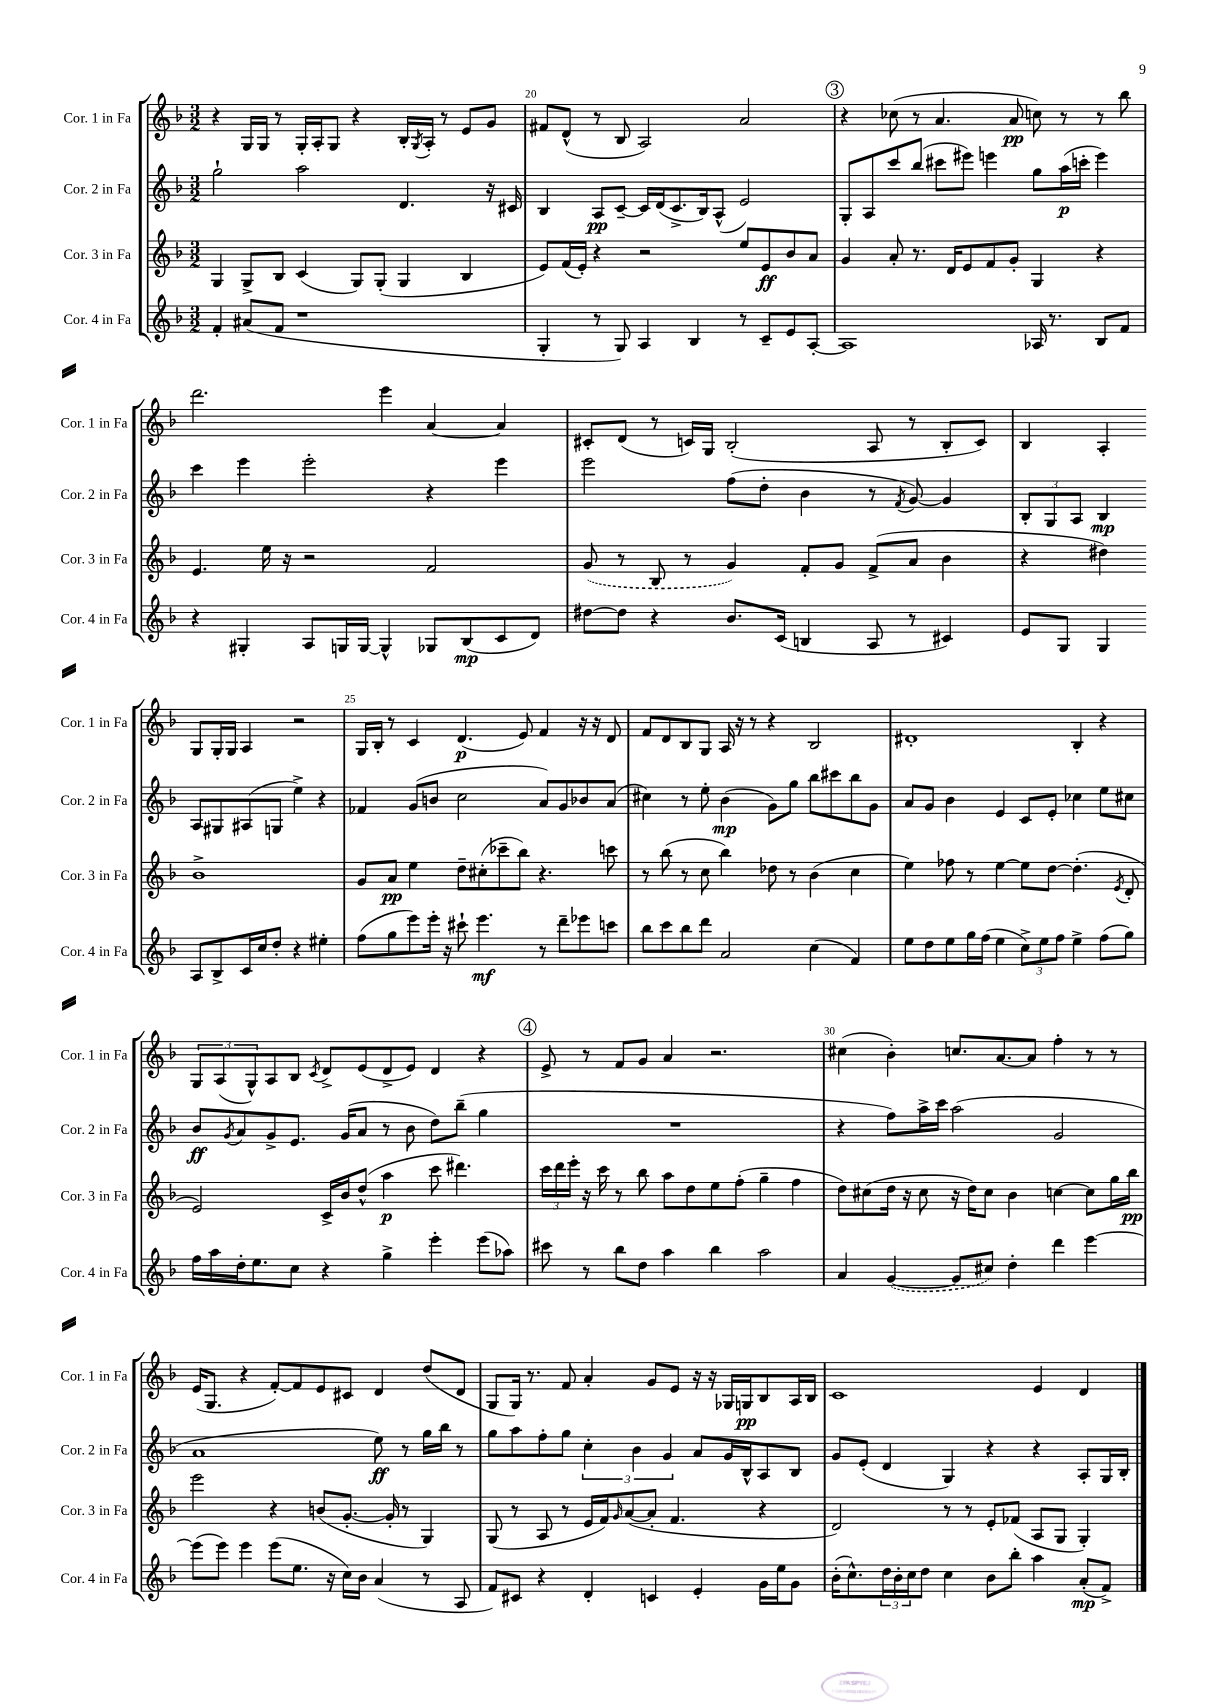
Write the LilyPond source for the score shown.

<<
\new StaffGroup <<
\new Staff = "s0" \with { instrumentName = "Cor. 1 in Fa" shortInstrumentName = "Cor. 1 in Fa" } {
    \clef treble \key f \major \numericTimeSignature \time 3/2
    r4 g16 g16 r8 g16-. a16-. g8 r4 bes16-. \acciaccatura { g8 } a16-. r8 e'8 g'8 |
    fis'8 d'8-^( r8 bes8 a2) a'2 |
    \mark \markup { \circle "3" } r4 ces''8( r8 a'4. a'8\pp c''8) r8 r8 bes''8 |
    d'''2. e'''4 a'4~ a'4 |
    cis'8-. d'8( r8 c'16) g16 bes2-.( a8 r8 bes8-. c'8) |
    bes4 a4-. g8 g16-. g16 a4 r2 |
    g16 bes16-. r8 c'4 d'4.\p( e'8) f'4 r16 r16 d'8 |
    f'8 d'8 bes8 g8 a16 r16 r8 r4 bes2 |
    dis'1-. bes4-. r4 |
    \tuplet 3/2 { g8 a8( g8-^) } a8 bes8 \acciaccatura { c'8 } d'8-> e'8( d'8-> e'8) d'4 r4 |
    \mark \markup { \circle "4" } e'8-> r8 f'8 g'8 a'4 r2. |
    cis''4( bes'4-.) c''8. a'8.~ a'8 f''4-. r8 r8 |
    e'16( g8. r4 f'8~-.) f'8 e'8 cis'8 d'4 d''8( d'8 |
    g8 g16) r8. f'8 a'4-. g'8 e'8 r16 r16 ges16 g16\pp bes8 a16 bes16 |
    c'1 e'4 d'4 \bar "|." |
}
\new Staff = "s1" \with { instrumentName = "Cor. 2 in Fa" shortInstrumentName = "Cor. 2 in Fa" } {
    \clef treble \key f \major \numericTimeSignature \time 3/2
    g''2-! a''2 d'4. r16 cis'16 |
    bes4 a8\pp c'8~-- c'16 d'16( c'8.-> bes16) a8-^( e'2) |
    \mark \markup { \circle "3" } g8-. a8 c'''8 bes''8( cis'''8 eis'''8) e'''4 g''8 a''16\p( c'''16-. e'''4) |
    c'''4 e'''4 e'''2-. r4 e'''4 |
    e'''2 f''8( d''8-. bes'4 r8 \acciaccatura { f'8 } g'8~) g'4 |
    \tuplet 3/2 { bes8-. g8 a8 } bes4\mp a8 gis8 ais8( g8 e''4->) r4 |
    fes'4 g'8( b'8 c''2 a'8) g'8 bes'8 a'8( |
    cis''4) r8 e''8-. bes'4\mp( g'8) g''8 bes''8 cis'''8 bes''8 g'8 |
    a'8 g'8 bes'4 e'4 c'8 e'8-. ces''4 e''8 cis''8 |
    bes'8\ff \acciaccatura { g'8 } a'8 g'8-> e'8. g'16( a'8 r8 bes'8 d''8) bes''8--( g''4 |
    \mark \markup { \circle "4" } R1. |
    r4 f''8) a''16-> c'''16 a''2( g'2 |
    a'1 e''8\ff) r8 g''16 bes''16 r8 |
    g''8 a''8 f''8-. g''8 \tuplet 3/2 { c''4-. bes'4 g'4 } a'8 g'16 bes16-^ a8 bes8 |
    g'8 e'8-.( d'4 g4) r4 r4 a8-. g16 bes16-. \bar "|." |
}
\new Staff = "s2" \with { instrumentName = "Cor. 3 in Fa" shortInstrumentName = "Cor. 3 in Fa" } {
    \clef treble \key f \major \numericTimeSignature \time 3/2
    g4 g8-> bes8 c'4( g8) g8-.( g4 bes4 |
    e'8) f'16( e'16-.) r4 r2 e''8 e'8\ff bes'8 a'8 |
    \mark \markup { \circle "3" } g'4 a'8-. r8. d'16 e'8 f'8 g'8-. g4 r4 |
    e'4. e''16 r16 r2 f'2 |
    \once \slurDashed g'8( r8 bes8 r8 g'4) f'8-. g'8 f'8->( a'8 bes'4 |
    r4 dis''4) bes'1-> |
    g'8 a'8\pp e''4 d''8-- cis''8-.( ces'''8-- bes''8) r4. c'''8 |
    r8 bes''8( r8 c''8 bes''4) des''8 r8 bes'4( c''4 |
    e''4) fes''8 r8 e''4~ e''8 d''8~ d''4.-.( \acciaccatura { e'8 } d'8-. |
    e'2) c'16-> bes'16 d''8-^( a''4\p c'''8 dis'''4.) |
    \mark \markup { \circle "4" } \tuplet 3/2 { c'''16 d'''16 e'''16-. } r16 c'''16 r8 bes''8 a''8 d''8 e''8 f''8-.( g''4-- f''4 |
    d''8) cis''8( d''16 r16 cis''8 r16 d''16) cis''8 bes'4 c''4~ c''8 g''16 bes''16\pp |
    e'''2 r4 b'8( g'8.~-. g'16-. r8 g4) |
    g8( r8 a8 r8 e'16 f'16) \grace { g'16 } a'8~( a'8-. f'4. r4 |
    d'2) r8 r8 e'8-. fes'8( a8 g8 g4-.) \bar "|." |
}
\new Staff = "s3" \with { instrumentName = "Cor. 4 in Fa" shortInstrumentName = "Cor. 4 in Fa" } {
    \clef treble \key f \major \numericTimeSignature \time 3/2
    f'4-. ais'8( f'8 r1 |
    g4-. r8 g8) a4 bes4 r8 c'8-- e'8 a8~-. |
    \mark \markup { \circle "3" } a1 aes16 r8. bes8 f'8 |
    r4 gis4-. a8 g16 g16~ g4-^ ges8 bes8\mp( c'8 d'8) |
    dis''8~ dis''8 r4 bes'8. c'16( b4 a8 r8 cis'4) |
    e'8 g8 g4 a8 bes8-> c'16 c''16 d''8-. r4 eis''4-. |
    f''8( g''8 e'''8) e'''16-. r16 cis'''8-! e'''4.\mf r8 d'''8-- ees'''8 c'''8 |
    bes''8 c'''8 bes''8 d'''8 a'2 c''4( f'4) |
    e''8 d''8 e''8 g''16 f''16( e''4 \tuplet 3/2 { c''8->) e''8 f''8 } e''4-> f''8( g''8) |
    f''16 a''16 d''16-. e''8. c''8 r4 g''4-> e'''4-. e'''8( aes''8) |
    \mark \markup { \circle "4" } cis'''8 r8 bes''8 d''8 a''4 bes''4 a''2 |
    a'4 \once \slurDashed g'4~( g'8 cis''8) d''4-. d'''4 e'''4~ |
    e'''8( e'''8) e'''4 e'''8( e''8. r16 c''16) bes'16 a'4( r8 a8 |
    f'8) cis'8 r4 d'4-. c'4 e'4-. g'16 e''16 g'8 |
    bes'16-.( c''8.-^) \tuplet 3/2 { d''16 bes'16-. c''16 } d''8 c''4 bes'8 bes''8-. a''4 a'8-.\mp( f'8->) \bar "|." |
}
>>
>>
\layout { \context { \Score currentBarNumber = #19 \override BarNumber.break-visibility = ##(#f #t #t) barNumberVisibility = #(every-nth-bar-number-visible 5) } }
